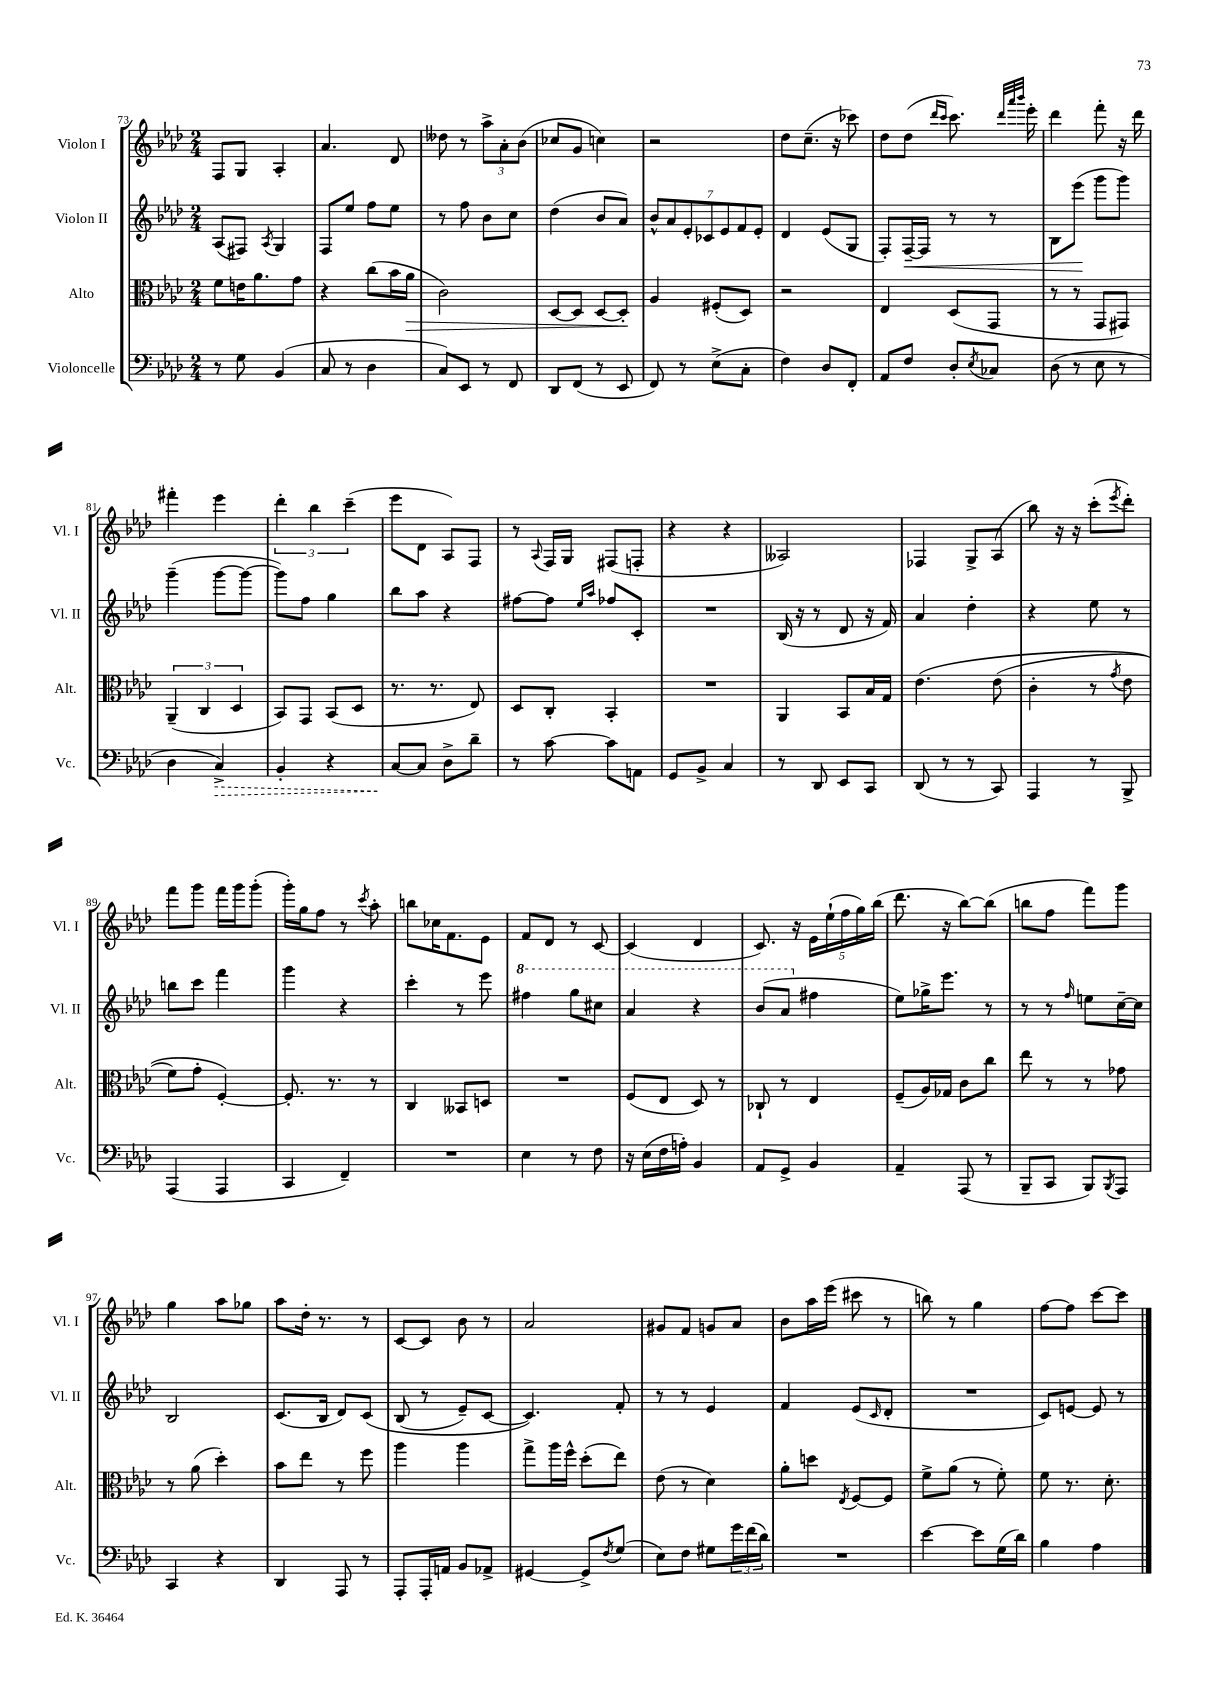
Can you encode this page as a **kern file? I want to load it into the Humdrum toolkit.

**kern	**dynam	**kern	**dynam	**kern	**dynam	**kern
*part4	*part4	*part3	*part3	*part2	*part2	*part1
*staff4	*staff4	*staff3	*staff3	*staff2	*staff2	*staff1
*I"Violoncelle	*	*I"Alto	*	*I"Violon II	*	*I"Violon I
*I'Vc.	*	*I'Alt.	*	*I'Vl. II	*	*I'Vl. I
*clefF4	*	*clefC3	*	*clefG2	*	*clefG2
*k[b-e-a-d-]	*	*k[b-e-a-d-]	*	*k[b-e-a-d-]	*	*k[b-e-a-d-]
*M2/4	*	*M2/4	*	*M2/4	*	*M2/4
=73	=73	=73	=73	=73	=73	=73
8r	.	8f\L	.	(8A-/L	.	8F/L
8G\	.	16en\K	.	8F#X/J)	.	8G/J
.	.	8.a-\	.	.	.	.
.	.	.	.	8qA-/	.	.
(4BB-/	.	.	.	4G/	.	4A-'/
.	.	8g\J	.	.	.	.
=74	=74	=74	=74	=74	=74	=74
8C/	.	4r	.	8F/L	.	4.a-/
8r	.	.	.	8ee-/J	.	.
4D-\	.	(8cc\L	.	8ff\L	.	.
.	.	16b-\L	.	8ee-\J	.	8d-/
!	!	!	!LO:HP:b	!	!	!
.	.	16a-\JJ	>	.	.	.
=75	=75	=75	=75	=75	=75	=75
8C/L)	.	2c\)	.	8r	.	8dd--X\
8EE-/J	.	.	.	8ff\	.	8r
8r	.	.	.	8b-\L	.	12aa-^\L
.	.	.	.	.	.	12a-'\
8FF/	.	.	.	8cc\J	.	.
.	.	.	.	.	.	(12b-\J
=76	=76	=76	=76	=76	=76	=76
8DD-/L	.	[8D-/L	.	(4dd-\	.	8cc-X/L
(8FF/J	.	8D-/J]	.	.	.	8g/J
8r	.	[8D-/L	.	8b-/L	.	4ccn\)
8EE-/	.	8D-'/J]	.	8a-/J)	.	.
.	.	.	]	.	.	.
=77	=77	=77	=77	=77	=77	=77
8FF/)	.	4A-/	.	14b-^^/L	.	2r
.	.	.	.	14a-/	.	.
8r	.	.	.	.	.	.
.	.	.	.	14e-'/	.	.
.	.	.	.	14c-X/	.	.
(8E-^\L	.	(8F#X'/L	.	.	.	.
.	.	.	.	14e-/	.	.
.	.	.	.	14f/	.	.
8C'\J	.	8D-/J)	.	.	.	.
.	.	.	.	14e-'/J	.	.
=78	=78	=78	=78	=78	=78	=78
4F\)	.	2r	.	4d-/	.	8dd-\L
.	.	.	.	.	.	(8.cc~\J
8D-/L	.	.	.	(8e-/L	.	.
.	.	.	.	.	.	16r
8FF'/J	.	.	.	8G/J	.	8ccc-X\)
=79	=79	=79	=79	=79	=79	=79
8AA-/L	.	4E-/	.	8F'/L)	.	8dd-\L
!	!	!	!	!	!LO:HP:b	!
8F/J	.	.	.	[16F~/L	<	(8dd-\J
.	.	.	.	16F/JJ]	.	.
.	.	.	.	.	.	16qqddd-/LL
.	.	.	.	.	.	16qqccc/JJ
8D-'/L	.	(8D-/L	.	8r	.	8.ccc\)
8qE-/	.	.	.	.	.	.
8C-X/J	.	8GG/J	.	8r	.	.
.	.	.	.	.	.	32qqddd-/LLL
.	.	.	.	.	.	32qqaaa-/
.	.	.	.	.	.	32qqbbb-/JJJ
.	.	.	.	.	.	16eee-'\
=80	=80	=80	=80	=80	=80	=80
(8D-\	.	8r	.	8B-\L	.	4ddd-\
8r	.	8r	.	(8eee-\J	.	.
8E-\	.	8GG/L	.	8ggg\L	[	8fff'\
8r	.	8GG#X/J)	.	8ggg\J)	.	16r
.	.	.	.	.	.	16ddd-\
!!LO:LB:g=z
=81	=81	=81	=81	=81	=81	=81
4D-\	.	(6AA-~/	.	(4ggg~\	.	4fff#X'\
.	.	6C/	.	.	.	.
!	!LO:HP:b	!	!	!	!	!
4C^/)	>	.	.	[8ggg\L	.	4eee-\
.	.	6D-/	.	.	.	.
.	.	.	.	8ggg\J_	.	.
=82	=82	=82	=82	=82	=82	=82
4BB-'/	.	8BB-/L)	.	8ggg\L])	.	6ddd-'\
.	.	8GG/J	.	8ff\J	.	.
.	.	.	.	.	.	6bb-\
4r	.	(8BB-/L	.	4gg\	.	.
.	.	.	.	.	.	(6ccc~\
.	.	8D-/J	.	.	.	.
=83	=83	=83	=83	=83	=83	=83
[8C/L	.	8.r	.	8bb-\L	.	8eee-\L
8C/J]	]	.	.	8aa-\J	.	8d-\J
.	.	8.r	.	.	.	.
8D-^\L	.	.	.	4r	.	8A-/L)
8d-~\J	.	8E-/)	.	.	.	8F/J
=84	=84	=84	=84	=84	=84	=84
8r	.	8D-/L	.	[8ff#X\L	.	8r
.	.	.	.	.	.	8qqA-/
[8c\	.	8C'/J	.	8ff#\J]	.	16F/LL
.	.	.	.	.	.	16G/JJ
.	.	.	.	16qqee-/LL	.	.
.	.	.	.	16qqaa-/JJ	.	.
8c\L]	.	4BB-'/	.	8ff-X/L	.	(8F#X/L
8AAn\J	.	.	.	8c'/J	.	8Fn'/J
=85	=85	=85	=85	=85	=85	=85
8GG/L	.	2r	.	2r	.	4r
8BB-^/J	.	.	.	.	.	.
4C/	.	.	.	.	.	4r
=86	=86	=86	=86	=86	=86	=86
8r	.	4AA-/	.	(16B-/	.	2A--X/)
.	.	.	.	16r	.	.
8DD-/	.	.	.	8r	.	.
8EE-/L	.	8BB-/L	.	8d-/	.	.
8CC/J	.	16B-/L	.	16r	.	.
.	.	16G/JJ	.	16f/)	.	.
=87	=87	=87	=87	=87	=87	=87
(8DD-/	.	(4.e-\	.	4a-/	.	4F-X/
8r	.	.	.	.	.	.
8r	.	.	.	4dd-'\	.	8G^/L
8CC/)	.	(8e-\	.	.	.	(8A-/J
=88	=88	=88	=88	=88	=88	=88
4AAA-/	.	4c'\	.	4r	.	8bb-\)
.	.	.	.	.	.	16r
.	.	.	.	.	.	16r
8r	.	8r	.	8ee-\	.	(8ccc'\L
.	.	8qg/	.	.	.	8qeee-/
8BBB-^/	.	8e-\	.	8r	.	8ddd-'\J)
!!LO:LB:g=z
=89	=89	=89	=89	=89	=89	=89
(4AAA-/	.	8f\L)	.	8bbn\L	.	8fff\L
.	.	8g'\J	.	8ccc\J	.	8ggg\J
4AAA-/	.	[4F'/)	.	4fff\	.	16fff\LL
.	.	.	.	.	.	16ggg\J
.	.	.	.	.	.	(8ggg'\J
=90	=90	=90	=90	=90	=90	=90
4CC/	.	8.F'/]	.	4ggg\	.	16ggg'\LL)
.	.	.	.	.	.	16gg\J
.	.	.	.	.	.	8ff\J
.	.	8.r	.	.	.	.
4FF~/)	.	.	.	4r	.	8r
.	.	.	.	.	.	8qccc/
.	.	8r	.	.	.	8aa-'\
=91	=91	=91	=91	=91	=91	=91
2r	.	4C/	.	4ccc'\	.	8bbn\L
.	.	.	.	.	.	16cc-X\K
.	.	.	.	.	.	8.f\
.	.	8BB--X/L	.	8r	.	.
.	.	8Dn/J	.	8eee-\	.	8e-\J
=92	=92	=92	=92	=92	=92	=92
*	*	*	*	*8va	*	*
4E-\	.	2r	.	4fff#X\	.	8f/L
.	.	.	.	.	.	8d-/J
8r	.	.	.	8ggg\L	.	8r
8F\	.	.	.	8ccc#X\J	.	[8c/
=93	=93	=93	=93	=93	=93	=93
16r	.	(8F/L	.	4aa-/	.	(4c/]
(16E-\LL	.	.	.	.	.	.
16F\	.	8E-/J	.	.	.	.
16An'\JJ)	.	.	.	.	.	.
4BB-/	.	8D-/)	.	4r	.	4d-/
.	.	8r	.	.	.	.
=94	=94	=94	=94	=94	=94	=94
8AA-/L	.	8C-X`/	.	(8bb-/L	.	8.c/)
8GG^/J	.	8r	.	8aa-/J	.	.
.	.	.	.	.	.	16r
*	*	*	*	*X8va	*	*
4BB-/	.	4E-/	.	4ff#X\	.	20e-\LL
.	.	.	.	.	.	(20ee-`\
.	.	.	.	.	.	20ff\
.	.	.	.	.	.	20gg\)
.	.	.	.	.	.	(20bb-\JJ
=95	=95	=95	=95	=95	=95	=95
4AA-~/	.	(8F~/L	.	8ee-\L)	.	8.ddd-\
.	.	16A-/L)	.	16gg-X^\K	.	.
.	.	16G-X/JJ	.	8.eee-\J	.	16r
(8AAA-/	.	8c\L	.	.	.	[8bb-\L)
8r	.	8cc\J	.	8r	.	(8bb-\J]
=96	=96	=96	=96	=96	=96	=96
8BBB-~/L	.	8ee-\	.	8r	.	8bbn\L
8CC/J	.	8r	.	8r	.	8ff\J
.	.	.	.	16qqff/	.	.
8BBB-/L)	.	8r	.	8een\L	.	8fff\L)
8qBBB-/	.	.	.	.	.	.
8AAA-/J	.	8g-X\	.	[16cc~\L	.	8ggg\J
.	.	.	.	16cc\JJ]	.	.
!!LO:LB:g=z
=97	=97	=97	=97	=97	=97	=97
4CC/	.	8r	.	2B-/	.	4gg\
.	.	(8a-\	.	.	.	.
4r	.	4dd-'\)	.	.	.	8aa-\L
.	.	.	.	.	.	8gg-X\J
=98	=98	=98	=98	=98	=98	=98
4DD-/	.	8b-\L	.	(8.c/L	.	8aa-\L
.	.	8ee-\J	.	.	.	16dd-'\Jk
.	.	.	.	16B-/Jk	.	8.r
8AAA-/	.	8r	.	8d-/L)	.	.
8r	.	8ff\	.	(8c/J	.	8r
=99	=99	=99	=99	=99	=99	=99
8AAA-'/L	.	4aa-\	.	(8B-/	.	[8c/L
16AAA-'/L	.	.	.	8r	.	8c/J]
16AAn/JJ	.	.	.	.	.	.
8BB-/L	.	4aa-\	.	8e-~/L)	.	8b-\
8AA-X^/J	.	.	.	[8c/J	.	8r
=100	=100	=100	=100	=100	=100	=100
[4GG#X/	.	8gg^\L	.	4.c/])	.	2a-/
.	.	16aa-\L	.	.	.	.
.	.	16ff^^\JJ	.	.	.	.
8GG#^/L]	.	(8dd-'\L	.	.	.	.
8qF/	.	.	.	.	.	.
(8G/J	.	8ee-\J)	.	8f'/	.	.
=101	=101	=101	=101	=101	=101	=101
8E-\L)	.	(8e-\	.	8r	.	8g#X/L
8F\J	.	8r	.	8r	.	8f/J
8G#X\L	.	4d-\)	.	4e-/	.	8gn/L
24g\L	.	.	.	.	.	8a-/J
(24f\	.	.	.	.	.	.
24d-\JJ)	.	.	.	.	.	.
=102	=102	=102	=102	=102	=102	=102
2r	.	8a-'\L	.	4f/	.	8b-\L
.	.	8ddn\J	.	.	.	16aa-\L
.	.	.	.	.	.	(16eee-\JJ
.	.	8qE-/	.	.	.	.
.	.	[8F/L	.	(8e-/L	.	8ccc#X\
.	.	.	.	16qqc/	.	.
.	.	8F/J]	.	8d-'/J	.	8r
=103	=103	=103	=103	=103	=103	=103
[4e-\	.	8f^\L	.	2r	.	8bbn\)
.	.	(8a-\J	.	.	.	8r
8e-\L]	.	8r	.	.	.	4gg\
(16G\L	.	8f'\)	.	.	.	.
16d-\JJ)	.	.	.	.	.	.
=104	=104	=104	=104	=104	=104	=104
4B-\	.	8f\	.	8c/L)	.	[8ff\L
.	.	8.r	.	[8en/J	.	8ff\J]
4A-\	.	.	.	8e/]	.	[8ccc\L
.	.	8.d-'\	.	.	.	.
.	.	.	.	8r	.	8ccc\J]
==	==	==	==	==	==	==
*-	*-	*-	*-	*-	*-	*-
